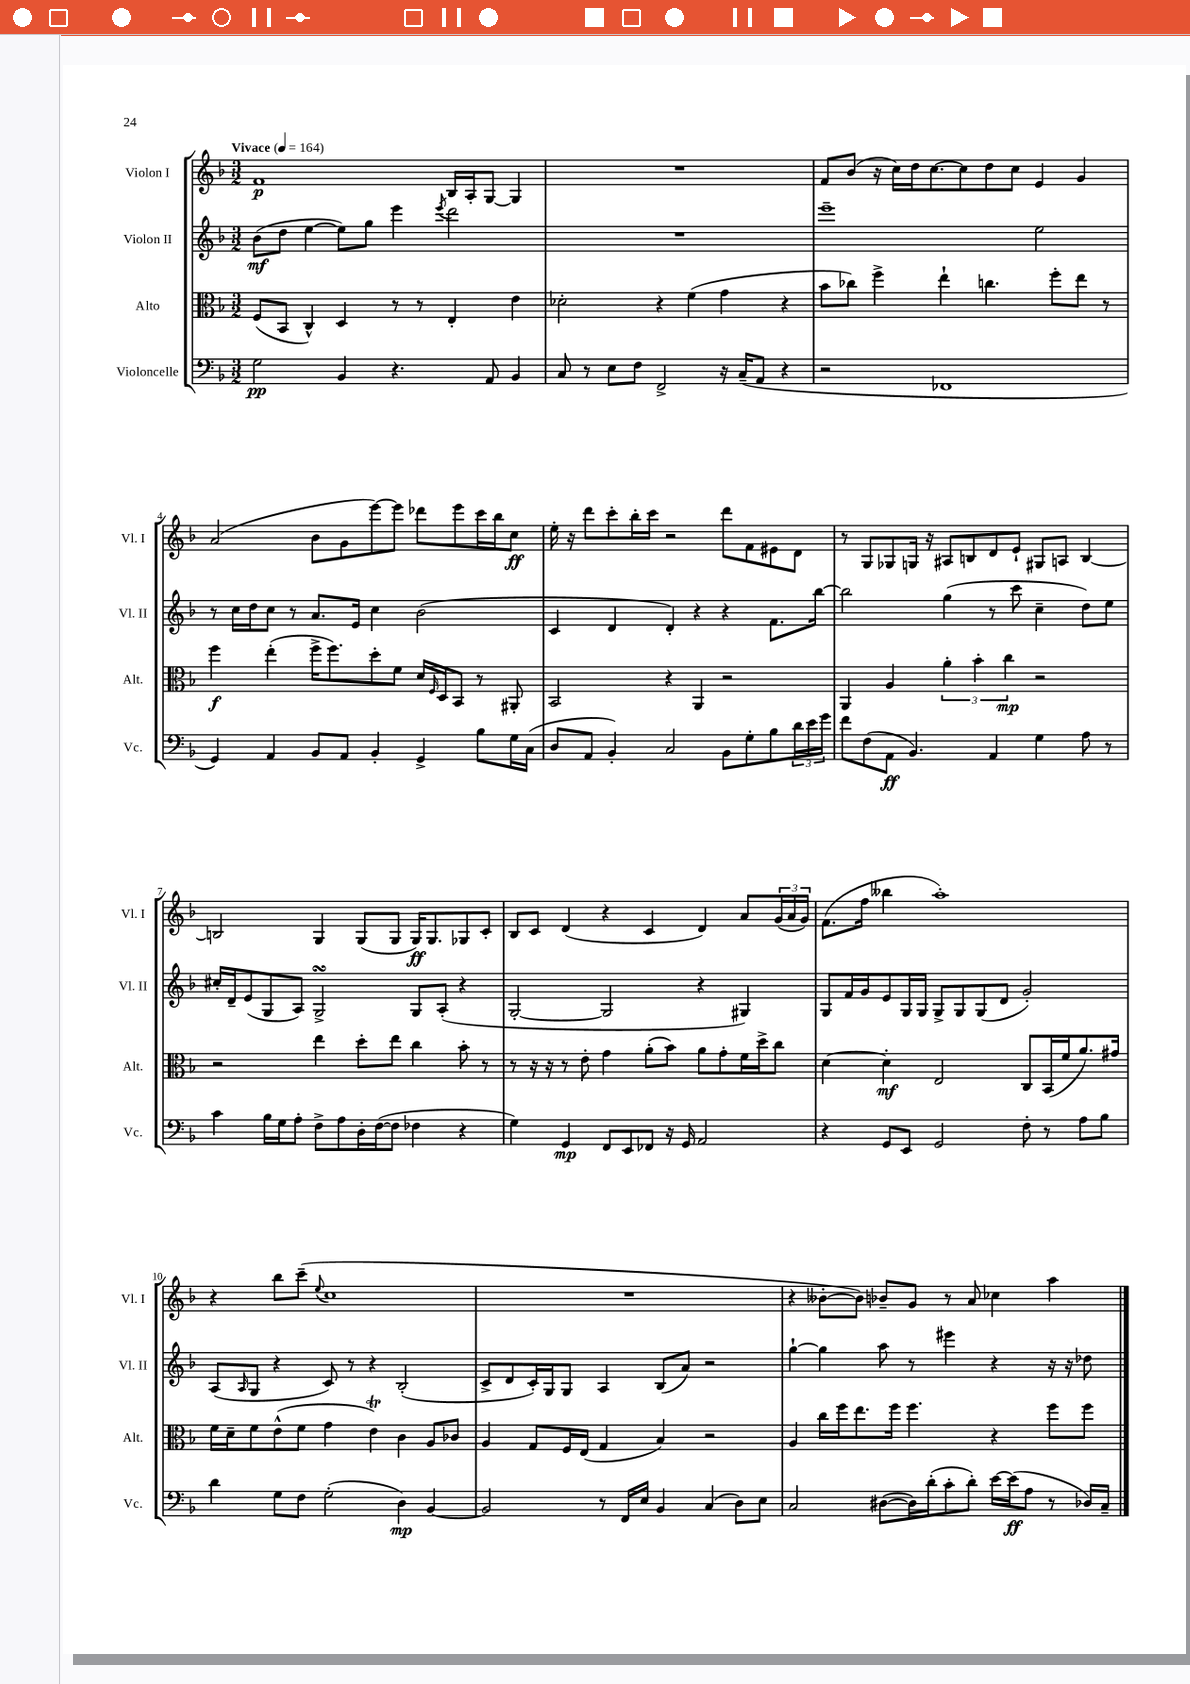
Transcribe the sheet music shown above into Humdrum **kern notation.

**kern	**dynam	**kern	**dynam	**kern	**dynam	**kern	**dynam
*part4	*part4	*part3	*part3	*part2	*part2	*part1	*part1
*staff4	*staff4	*staff3	*staff3	*staff2	*staff2	*staff1	*staff1
*I"Violoncelle	*	*I"Alto	*	*I"Violon II	*	*I"Violon I	*
*I'Vc.	*	*I'Alt.	*	*I'Vl. II	*	*I'Vl. I	*
*clefF4	*	*clefC3	*	*clefG2	*	*clefG2	*
*k[b-]	*	*k[b-]	*	*k[b-]	*	*k[b-]	*
*M3/2	*	*M3/2	*	*M3/2	*	*M3/2	*
*MM164	*	*MM164	*	*MM164	*	*MM164	*
=1	=1	=1	=1	=1	=1	=1	=1
!	!	!	!	!	!	!LO:TX:a:B:t=Vivace	!
2G\	pp	(8F/L	.	(8b-\L	mf	1f	p
.	.	8BB-/J	.	8dd\J	.	.	.
.	.	4C^^/)	.	[4ee\	.	.	.
4BB-/	.	4D/	.	8ee\L])	.	.	.
.	.	.	.	8gg\J	.	.	.
4.r	.	8r	.	4eee\	.	.	.
.	.	8r	.	.	.	.	.
.	.	.	.	8qeee/	.	.	.
.	.	4E'/	.	2ddd\	.	16B-/LL	.
.	.	.	.	.	.	16A'/J	.
8AA/	.	.	.	.	.	[8G/J	.
4BB-/	.	4e\	.	.	.	4G/]	.
=2	=2	=2	=2	=2	=2	=2	=2
8C/	.	2d-X'\	.	1.r	.	1.r	.
8r	.	.	.	.	.	.	.
8E\L	.	.	.	.	.	.	.
8F\J	.	.	.	.	.	.	.
2FF^/	.	4r	.	.	.	.	.
.	.	(4f\	.	.	.	.	.
16r	.	4g\	.	.	.	.	.
(16C~/KL	.	.	.	.	.	.	.
8AA/J	.	.	.	.	.	.	.
4r	.	4r	.	.	.	.	.
=3	=3	=3	=3	=3	=3	=3	=3
2r	.	8b-\L	.	1eee~	.	8f/L	.
.	.	8cc-X\J)	.	.	.	(8b-/J	.
.	.	4ff^\	.	.	.	16r	.
.	.	.	.	.	.	16cc\LL)	.
.	.	.	.	.	.	16dd\J	.
.	.	.	.	.	.	[8.cc\	.
1FF-X	.	4ee`\	.	.	.	.	.
.	.	.	.	.	.	8cc\]	.
.	.	4.ccn\	.	.	.	8dd\	.
.	.	.	.	.	.	8cc\J	.
.	.	.	.	2ee\	.	4e/	.
.	.	8ff'\L	.	.	.	.	.
.	.	8ee\J	.	.	.	4g/	.
.	.	8r	.	.	.	.	.
!!LO:LB:g=z
=4	=4	=4	=4	=4	=4	=4	=4
4GG/)	.	4ff\	f	8r	.	(2a/	.
.	.	.	.	16cc\LL	.	.	.
.	.	.	.	16dd\J	.	.	.
4AA/	.	(4ee'\	.	8cc\J	.	.	.
.	.	.	.	8r	.	.	.
8BB-/L	.	16ff^\KL	.	8.a/L	.	8b-\L	.
.	.	8.ff\)	.	.	.	.	.
8AA/J	.	.	.	.	.	8g\	.
.	.	.	.	16e/Jk	.	.	.
4BB-'/	.	8dd'\	.	4cc\	.	[8eee\)	.
.	.	8f\J	.	.	.	8eee\J]	.
4GG^/	.	16d/LL	.	(2b-\	.	8ddd-X\L	.
.	.	16qqF/	.	.	.	.	.
.	.	16D/J	.	.	.	.	.
.	.	8BB-/J	.	.	.	8eee\	.
8B-\L	.	8r	.	.	.	16ccc\L	.
.	.	.	.	.	.	16bb-\J	.
16G\L	.	8AA#X'/	.	.	.	8cc\J	ff
(16C\JJ	.	.	.	.	.	.	.
=5	=5	=5	=5	=5	=5	=5	=5
8D/L	.	2BB-/	.	4c/	.	16ee'\	.
.	.	.	.	.	.	16r	.
8AA/J	.	.	.	.	.	8ddd\L	.
4BB-'/)	.	.	.	4d/	.	8ccc'\	.
.	.	.	.	.	.	16bb-'\L	.
.	.	.	.	.	.	16ccc\JJ	.
2C/	.	4r	.	4d'/)	.	2r	.
.	.	4AA/	.	4r	.	.	.
8BB-\L	.	2r	.	4r	.	8ddd\L	.
8G'\	.	.	.	.	.	8f\	.
8B-\	.	.	.	8.f\L	.	8e#X\	.
24d\L	.	.	.	.	.	8d\J	.
24e\	.	.	.	.	.	.	.
.	.	.	.	[16bb-\Jk	.	.	.
24g\JJ	.	.	.	.	.	.	.
=6	=6	=6	=6	=6	=6	=6	=6
8f\L	.	4AA/	.	2bb-\]	.	8r	.
(8F\	.	.	.	.	.	8G/L	.
8AA\J	ff	4A/	.	.	.	8G-X/	.
4.BB-/)	.	.	.	.	.	16Gn/Jk	.
.	.	.	.	.	.	16r	.
.	.	6a'\	.	(4gg\	.	8A#X/L	.
.	.	.	.	.	.	8Bn/	.
.	.	6b-'\	.	.	.	.	.
4AA/	.	.	.	8r	.	8d/	.
.	.	6cc\	mp	.	.	.	.
.	.	.	.	8ccc\	.	8e`/J	.
4G\	.	2r	.	4cc~\	.	8G#X/L	.
.	.	.	.	.	.	8An/J	.
8A\	.	.	.	8dd\L)	.	[4B/	.
8r	.	.	.	8ee\J	.	.	.
!!LO:LB:g=z
=7	=7	=7	=7	=7	=7	=7	=7
4c\	.	2r	.	16cc#X'/LL	.	2Bn/]	.
.	.	.	.	16d~/J	.	.	.
.	.	.	.	(8e/	.	.	.
16B-\LL	.	.	.	8G/	.	.	.
16G\J	.	.	.	.	.	.	.
8A'\J	.	.	.	8A/J)	.	.	.
8F^\L	.	4ee\	.	2GsSSS^/	.	4G/	.
8A\	.	.	.	.	.	.	.
16D'\L	.	8dd'\L	.	.	.	(8G/L	.
([16F\J	.	.	.	.	.	.	.
8F\J]	.	8ee\J	.	.	.	8G/J	.
4F-X\	.	4cc\	.	8G/L	.	16G/KL)	ff
.	.	.	.	.	.	8.G/	.
.	.	.	.	(8A'/J	.	.	.
4r	.	8b-'\	.	4r	.	8G-X/	.
.	.	8r	.	.	.	8c'/J	.
=8	=8	=8	=8	=8	=8	=8	=8
4G\)	.	8r	.	[2G'/	.	8B-/L	.
.	.	16r	.	.	.	8c/J	.
.	.	16r	.	.	.	.	.
4GG/	mp	8r	.	.	.	(4d/	.
.	.	8e'\	.	.	.	.	.
8FF/L	.	4g\	.	2G/]	.	4r	.
8EE/	.	.	.	.	.	.	.
8FF-X/J	.	(8a'\L	.	.	.	4c/	.
16r	.	8b-\J)	.	.	.	.	.
16GG/	.	.	.	.	.	.	.
2AA/	.	8a\L	.	4r	.	4d/)	.
.	.	8g'\	.	.	.	.	.
.	.	16f\L	.	4G#X/)	.	8a/L	.
.	.	16dd^\J	.	.	.	.	.
.	.	8cc\J	.	.	.	(24g/L	.
.	.	.	.	.	.	24a/	.
.	.	.	.	.	.	24g/JJ)	.
=9	=9	=9	=9	=9	=9	=9	=9
4r	.	[4d\	.	8G/L	.	(8.f\L	.
.	.	.	.	16f/L	.	.	.
.	.	.	.	16g/J	.	16ff\Jk	.
8GG/L	.	4d'\]	mf	8e/	.	4bb--X\	.
8EE/J	.	.	.	16G/L	.	.	.
.	.	.	.	16G/JJ	.	.	.
2GG/	.	2E/	.	8G^/L	.	1aa')	.
.	.	.	.	8G/	.	.	.
.	.	.	.	(8G/	.	.	.
.	.	.	.	8d/J	.	.	.
8F'\	.	8C/L	.	2g'/)	.	.	.
8r	.	(16BB-/L	.	.	.	.	.
.	.	16f/J	.	.	.	.	.
8A\L	.	8.a/)	.	.	.	.	.
8B-\J	.	.	.	.	.	.	.
.	.	16g#X/Jk	.	.	.	.	.
!!LO:LB:g=z
=10	=10	=10	=10	=10	=10	=10	=10
4d\	.	16f\LL	.	(8A/L	.	4r	.
.	.	16d~\J	.	.	.	.	.
.	.	.	.	16qqA/	.	.	.
.	.	8f\	.	8G/J	.	.	.
8G\L	.	(8e^^\	.	4r	.	8bb-\L	.
8F\J	.	8f\J	.	.	.	(8ccc~\J	.
.	.	.	.	.	.	8qqee/	.
(2G'\	.	4g\	.	8c/)	.	1cc	.
.	.	.	.	8r	.	.	.
.	.	4et\)	.	4r	.	.	.
4D\)	mp	4c\	.	(2B-'/	.	.	.
[4BB-/	.	8A/L	.	.	.	.	.
.	.	8c-X/J	.	.	.	.	.
=11	=11	=11	=11	=11	=11	=11	=11
2BB-/]	.	4A/	.	8c^/L	.	1.r	.
.	.	.	.	8d/	.	.	.
.	.	8G/L	.	16c'/L)	.	.	.
.	.	.	.	16G/J	.	.	.
.	.	16F/L	.	8G/J	.	.	.
.	.	(16E/JJ	.	.	.	.	.
8r	.	4G/	.	4A/	.	.	.
16FF/LL	.	.	.	.	.	.	.
16E/JJ	.	.	.	.	.	.	.
4BB-/	.	4B-/)	.	(8B-/L	.	.	.
.	.	.	.	8a/J)	.	.	.
(4C/	.	2r	.	2r	.	.	.
8D\L)	.	.	.	.	.	.	.
8E\J	.	.	.	.	.	.	.
=12	=12	=12	=12	=12	=12	=12	=12
2C/	.	4A/	.	[4gg`\	.	4r	.
.	.	16cc\LL	.	4gg\]	.	[8b--X'\L	.
.	.	16ff\J	.	.	.	.	.
.	.	8.ee\	.	.	.	8b--\J])	.
([8D#X\L	.	.	.	8aa\	.	8b-X~/L	.
.	.	16ff\Jk	.	.	.	.	.
16D#\L])	.	4.ff\	.	8r	.	8g/J	.
(16d'\J	.	.	.	.	.	.	.
8c'\	.	.	.	4eee#X\	.	8r	.
8d'\J)	.	.	.	.	.	8a/	.
[16e\LL	.	4r	.	4r	.	4cc-X\	.
(16e\J]	ff	.	.	.	.	.	.
8A\J	.	.	.	.	.	.	.
8r	.	8ff\L	.	16r	.	4aa\	.
.	.	.	.	16r	.	.	.
16D-X/LL)	.	8ff\J	.	8dd-X\	.	.	.
16C~/JJ	.	.	.	.	.	.	.
==	==	==	==	==	==	==	==
*-	*-	*-	*-	*-	*-	*-	*-
